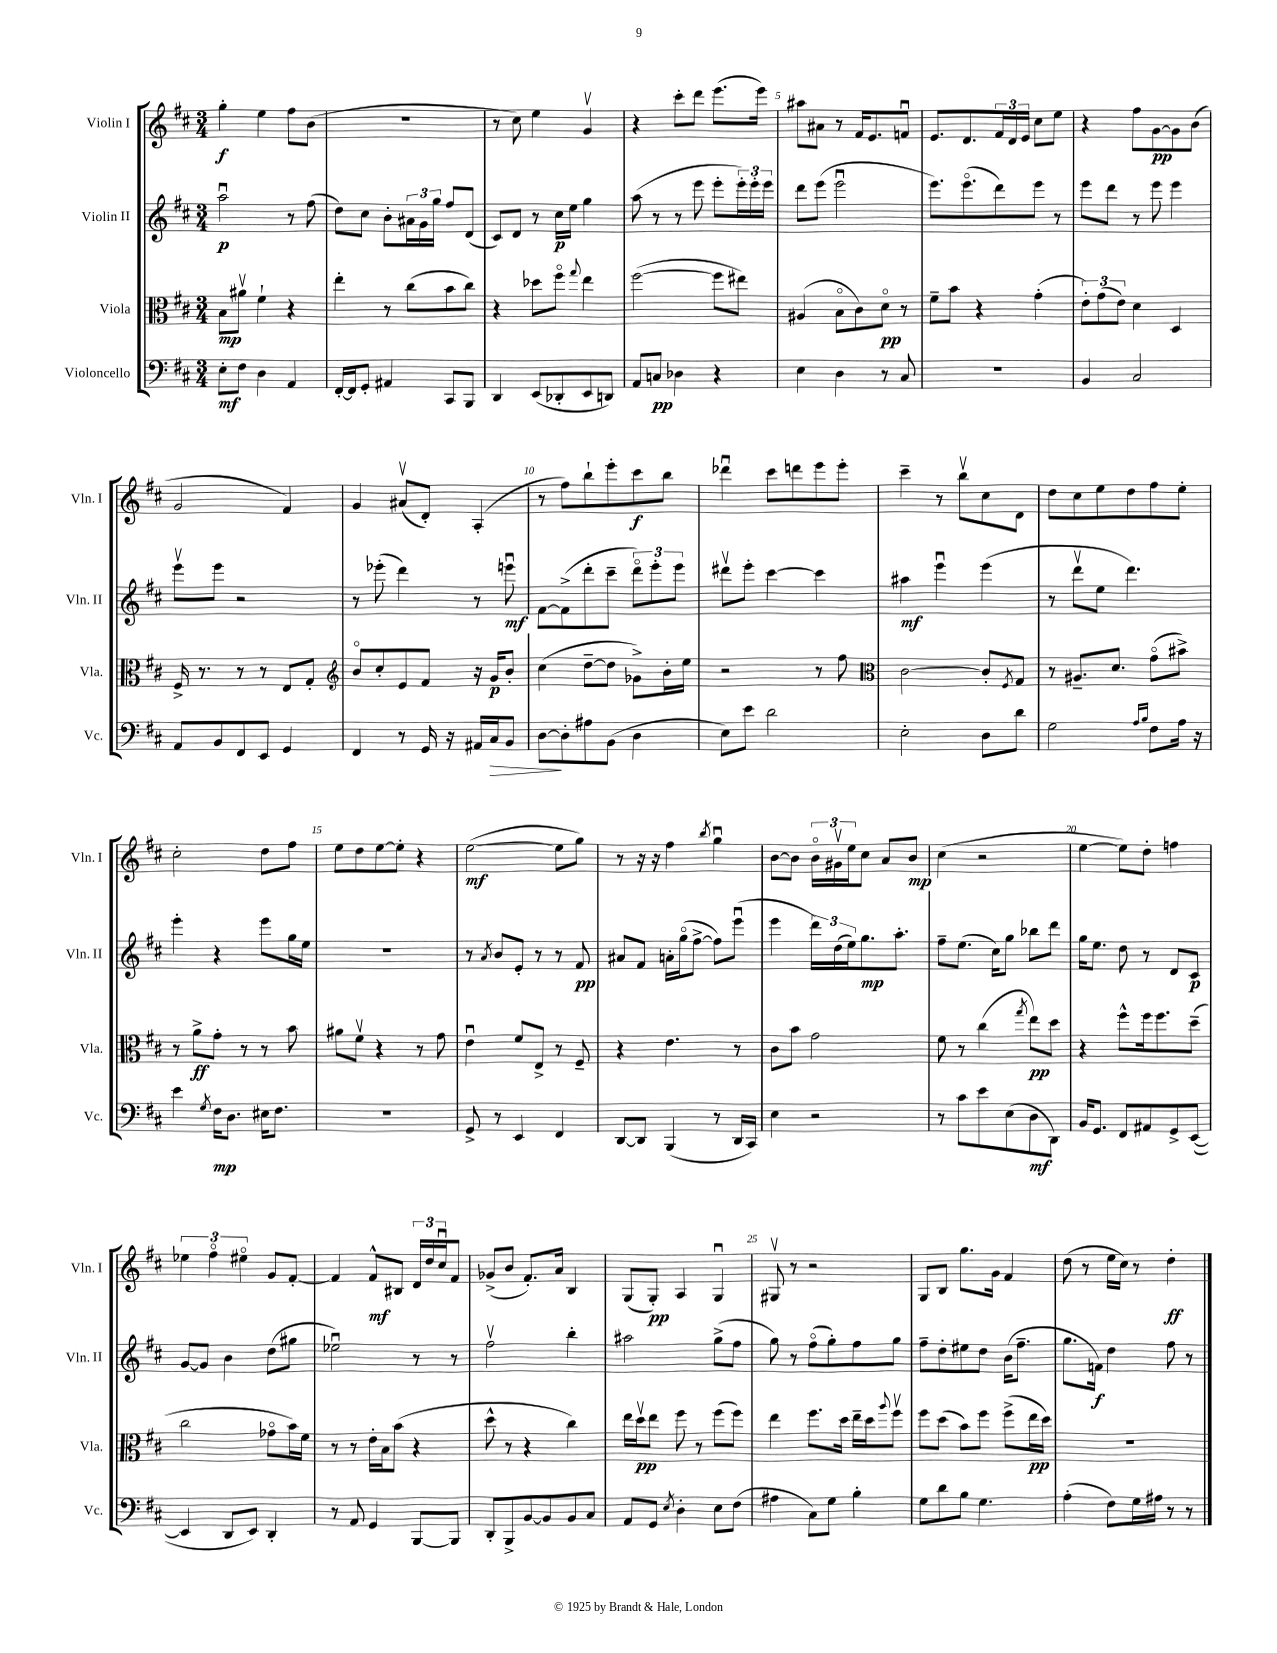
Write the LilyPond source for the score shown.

<<
\new StaffGroup <<
\new Staff = "s0" \with { instrumentName = "Violin I" shortInstrumentName = "Vln. I" } {
    \clef treble \key d \major \numericTimeSignature \time 3/4
    g''4-.\f e''4 fis''8 b'8( |
    R2. |
    r8 cis''8) e''4 g'4\upbow |
    r4 cis'''8-. d'''8 e'''8.( e'''16) |
    ais''8 ais'8 r8 fis'16 e'8. f'8\downbow |
    e'8. d'8. \tuplet 3/2 { fis'16 d'16 e'16 } cis''8 e''8 |
    r4 fis''8 g'8~\pp g'8 b'8( |
    g'2 fis'4) |
    g'4 ais'8\upbow( d'8-.) a4-.( |
    r8 fis''8) b''8-! e'''8-. cis'''8\f b''8 |
    des'''4\downbow cis'''8 d'''8 e'''8 e'''8-. |
    cis'''4-- r8 b''8\upbow cis''8 d'8 |
    d''8 cis''8 e''8 d''8 fis''8 e''8-. |
    cis''2-. d''8 fis''8 |
    e''8 d''8 e''8~ e''8-. r4 |
    e''2~\mf( e''8 g''8) |
    r8 r16 r16 fis''4 \acciaccatura { b''8 } g''4\downbow |
    b'8~ b'8 \tuplet 3/2 { b'16\flageolet gis'16\upbow e''16 } cis''8 a'8 b'8\mp |
    cis''4( r2 |
    e''4~ e''8) d''8-. f''4 |
    \tuplet 3/2 { ees''4 fis''4\flageolet eis''4\flageolet } g'8 fis'8~-. |
    fis'4 fis'8-^\mf bis8 \tuplet 3/2 { d'16 d''16 cis''16\downbow } fis'8 |
    ges'8->( b'8 fis'8.-.) a'16 b4 |
    g8( g8-.\pp) a4 g4\downbow |
    gis8\upbow r8 r2 |
    g8 b8 g''8. g'16 fis'4 |
    d''8( r8 e''16 cis''16) r8 d''4-.\ff \bar "|." |
}
\new Staff = "s1" \with { instrumentName = "Violin II" shortInstrumentName = "Vln. II" } {
    \clef treble \key d \major \numericTimeSignature \time 3/4
    a''2\downbow\p r8 fis''8( |
    d''8) cis''8 b'8-. \tuplet 3/2 { ais'16 g'16 g''16 } fis''8 d'8( |
    cis'8) d'8 r8 cis''16\p e''16 g''4 |
    a''8( r8 r8 e'''8 e'''8-. \tuplet 3/2 { e'''16-.) e'''16-. e'''16 } |
    d'''8 e'''8( e'''2\downbow |
    e'''8.) e'''8.\flageolet( d'''8) e'''8 r8 |
    e'''8 d'''8 r8 e'''8 e'''4 |
    e'''8\upbow e'''8 r2 |
    r8 ees'''8-.( d'''4) r8 e'''8\downbow\mf |
    fis'8~ fis'8->( d'''8-. cis'''8-- \tuplet 3/2 { d'''8\flageolet) e'''8-. e'''8 } |
    dis'''8\upbow e'''8-. cis'''4~ cis'''4 |
    ais''4\mf e'''4\downbow e'''4( |
    r8 d'''8\upbow e''8 d'''4.) |
    e'''4-. r4 e'''8 g''16 e''16 |
    R2. |
    r8 \acciaccatura { a'8 } b'8 e'8-. r8 r8 fis'8\pp |
    ais'8 fis'8 a'16-. g''16\flageolet( fis''8~-> fis''8) e'''8\downbow( |
    e'''4 \tuplet 3/2 { d'''16) d''16( e''16) } g''8.\mp a''8.-. |
    fis''8-- e''8.( cis''16) g''8 bes''8 d'''8 |
    g''16 e''8. d''8 r8 d'8 cis'8\p |
    g'8~ g'8 b'4 d''8( gis''8 |
    ees''2\downbow) r8 r8 |
    fis''2\upbow b''4-. |
    ais''2 g''8->( fis''8 |
    g''8) r8 fis''8\flageolet( g''8-.) fis''8 g''8 |
    fis''8-- d''8-. eis''8 d''8 b'16( fis''8.-- |
    g''8. f'16\f) d''4 fis''8 r8 \bar "|." |
}
\new Staff = "s2" \with { instrumentName = "Viola" shortInstrumentName = "Vla." } {
    \clef alto \key d \major \numericTimeSignature \time 3/4
    b8\mp ais'8\upbow fis'4-! r4 |
    e''4-. r8 cis''8( b'8 cis''8) |
    r4 des''8 fis''8\flageolet \appoggiatura { g''8 } e''4 |
    fis''2~( fis''8 eis''8) |
    ais4( b8\flageolet cis'8) d'8\flageolet\pp r8 |
    fis'8-- b'8 r4 g'4-.( |
    \tuplet 3/2 { e'8-.) g'8( e'8) } d'4 d4 |
    fis16-> r8. r8 r8 e8 g8-. |
    \clef treble b'8\flageolet cis''8-. e'8 fis'8 r16 g'16\p b'8-. |
    cis''4( d''8~-- d''8 ges'8->) b'16-. e''16 |
    r2 r8 fis''8 |
    \clef alto cis'2~ cis'8-. \acciaccatura { fis8 } g8 |
    r8 ais8.-- d'8. g'8\flageolet( bis'8->) |
    r8 a'8->\ff g'8-. r8 r8 b'8 |
    ais'8 fis'8\upbow r4 r8 g'8 |
    e'4\downbow fis'8 e8-> r8 fis8-- |
    r4 e'4. r8 |
    cis'8 b'8 g'2 |
    fis'8 r8 cis''4( \acciaccatura { g''8 } e''8\pp) d''8 |
    r4 fis''8-^ fis''16 fis''8. d''8--( |
    cis''2 ges'8\flageolet b'16) fis'16 |
    r8 r8 e'16-. b16 b'8( r4 |
    d''8-^ r8 r4 cis''4) |
    e''16 d''16\upbow\pp e''8 fis''8 r8 fis''8( fis''8) |
    e''4 fis''8. d''16 e''16-- d''16 \appoggiatura { a''8 } fis''8\upbow |
    fis''8 d''8( b'8) fis''8 fis''8->( e''16\pp d''16) |
    R2. \bar "|." |
}
\new Staff = "s3" \with { instrumentName = "Violoncello" shortInstrumentName = "Vc." } {
    \clef bass \key d \major \numericTimeSignature \time 3/4
    e8-.\mf fis8 d4 a,4 |
    fis,16~-. fis,16 g,8-. ais,4 cis,8 b,,8 |
    d,4 e,8( des,8-. e,8 d,8) |
    a,8 c8\pp des4 r4 |
    e4 d4 r8 cis8 |
    R2. |
    b,4 cis2 |
    a,8 b,8 fis,8 e,8 g,4 |
    fis,4 r8 g,16 r16 ais,16 cis16\> b,8 |
    d8~\! d8-. ais8 b,8( d4 |
    e8) e'8 d'2 |
    e2-. d8 d'8 |
    g2 \grace { a16 b16 } fis8 a16 r16 |
    e'4 \acciaccatura { g8 } fis16\mp d8. eis16 fis8. |
    R2. |
    g,8-> r8 e,4 fis,4 |
    d,8~ d,8 b,,4( r8 d,16 cis,16) |
    e4 r2 |
    r8 cis'8 e'8 e8( d8\mf d,8) |
    b,16 g,8. fis,8 ais,8 g,8-> e,8~( |
    e,4 d,8 e,8) d,4-. |
    r8 a,8 g,4 b,,8~ b,,8 |
    d,8-. b,,8-> b,8~ b,8 b,8 cis8 |
    a,8 g,8 \acciaccatura { e8 } d4-. e8 fis8( |
    ais4 cis8) g8 b4-. |
    g8 d'8 b8 g4. |
    a4-.( fis8) g16 ais16 r8 r8 \bar "|." |
}
>>
>>
\layout { \context { \Score \override BarNumber.break-visibility = ##(#f #t #t) barNumberVisibility = #(every-nth-bar-number-visible 5) } }
